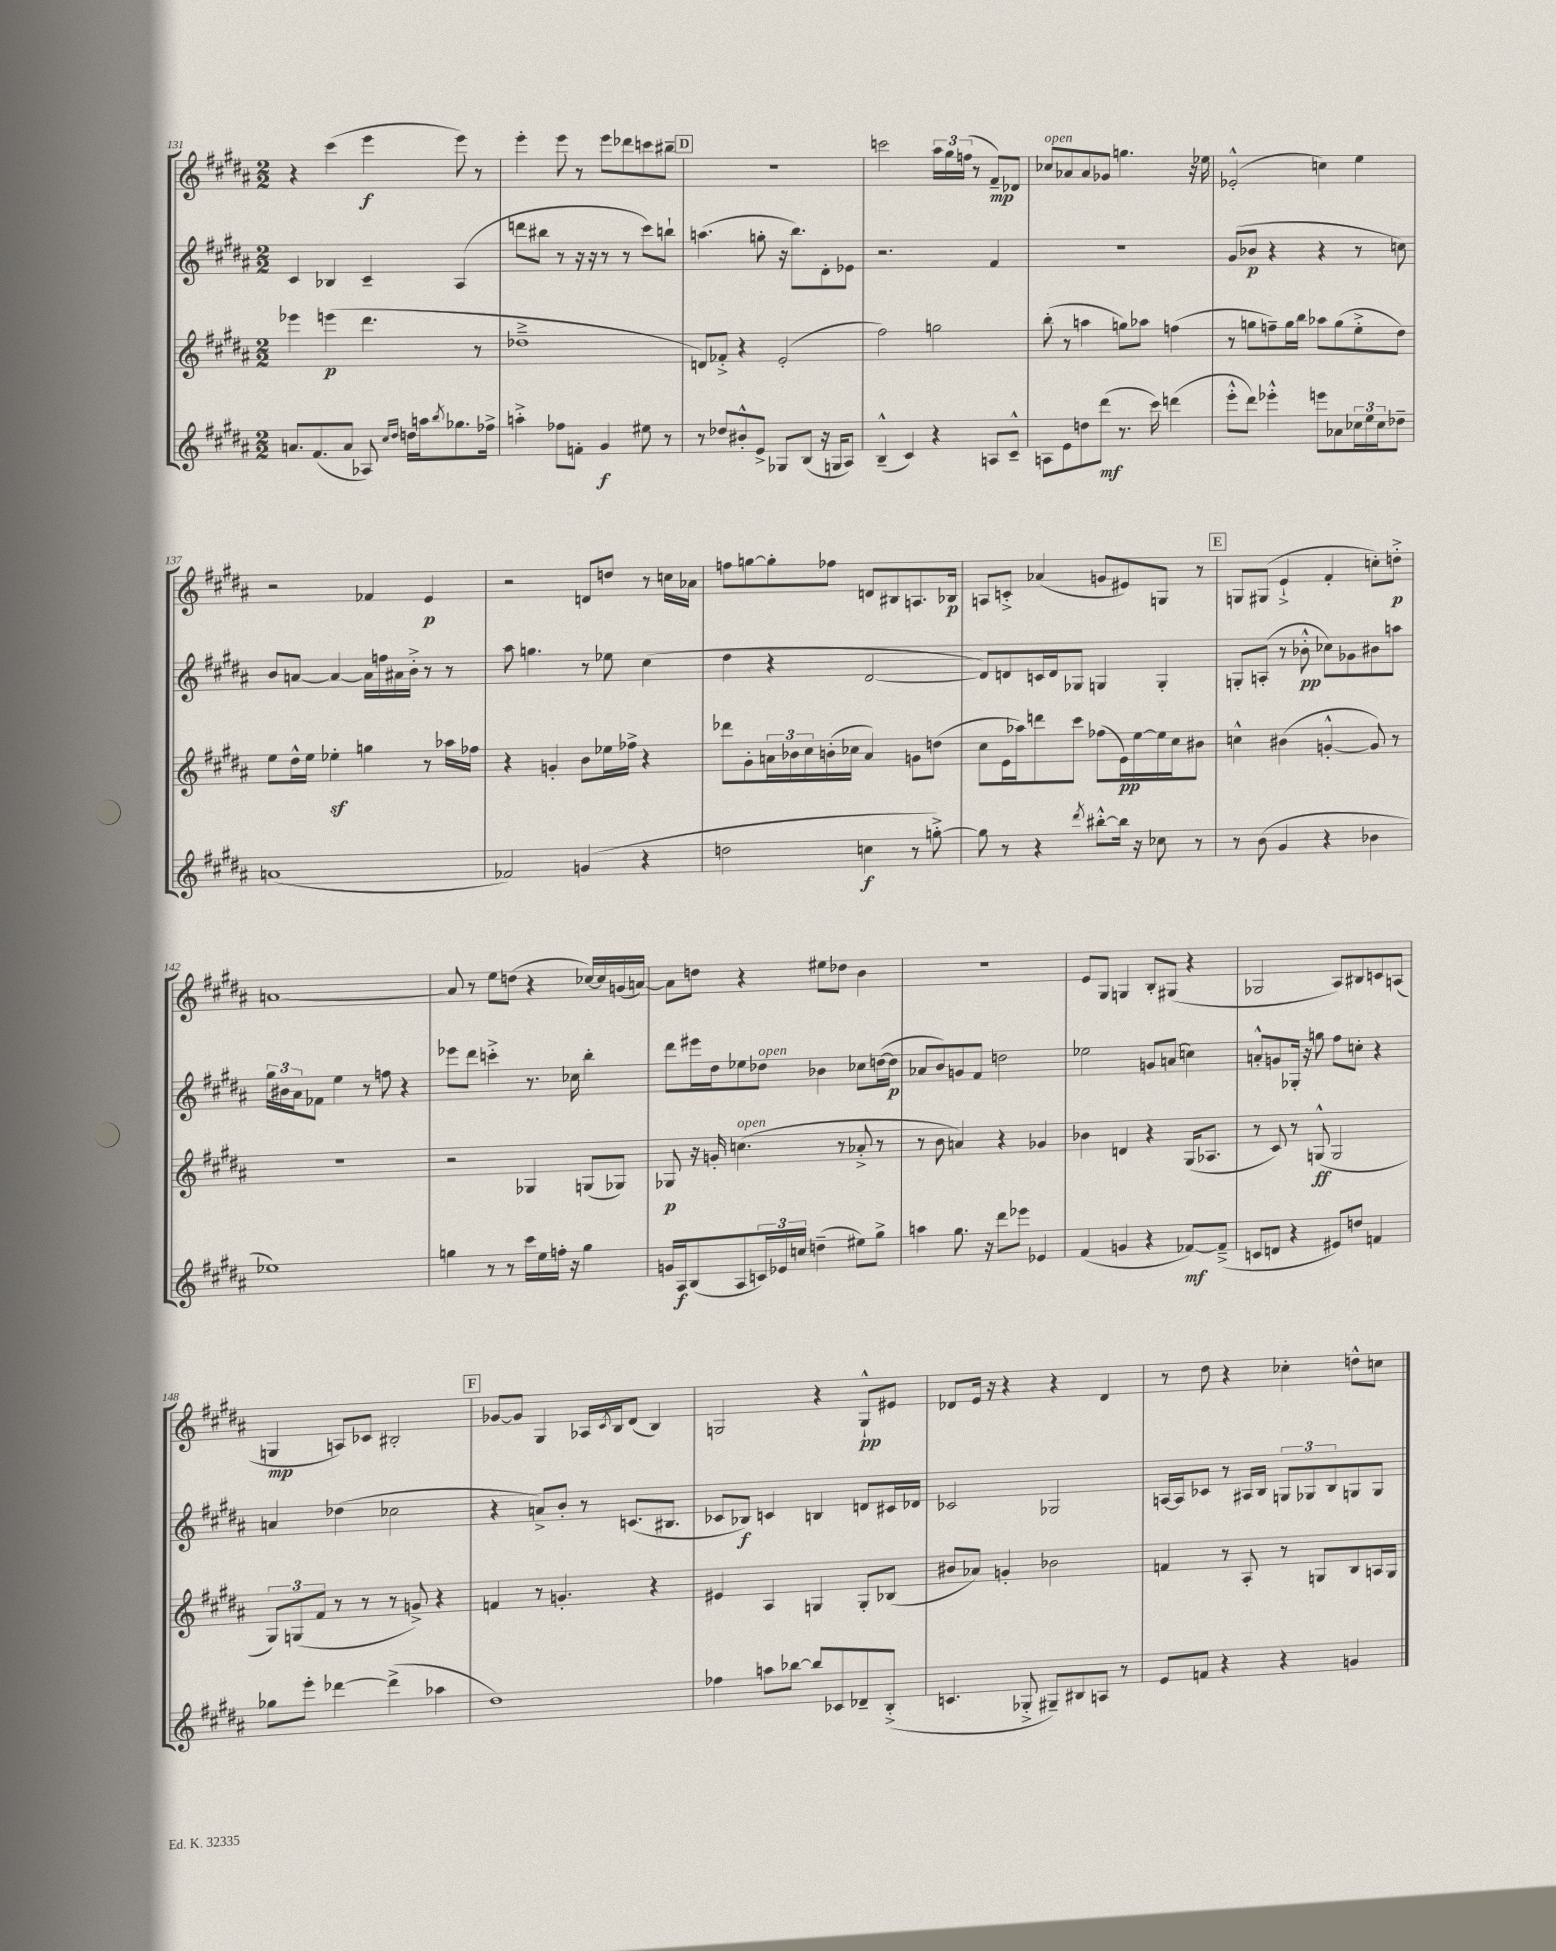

**kern	**dynam	**kern	**dynam	**kern	**dynam	**kern	**dynam
*part4	*part4	*part3	*part3	*part2	*part2	*part1	*part1
*staff4	*staff4	*staff3	*staff3	*staff2	*staff2	*staff1	*staff1
*clefG2	*	*clefG2	*	*clefG2	*	*clefG2	*
*k[f#c#g#d#a#]	*	*k[f#c#g#d#a#]	*	*k[f#c#g#d#a#]	*	*k[f#c#g#d#a#]	*
*M2/2	*	*M2/2	*	*M2/2	*	*M2/2	*
=131	=131	=131	=131	=131	=131	=131	=131
8.an/L	.	4eee-X\	.	4c#/	.	4r	.
(8.f#/	.	.	.	.	.	.	.
.	.	(4eeen\	p	4B-X/	.	(4ccc#\	.
8a/J	.	.	.	.	.	.	.
8A-X/)	.	4.ddd#\	.	4c#~/	.	4eee\	f
16qqcc#/LL	.	.	.	.	.	.	.
16qqdd#/JJ	.	.	.	.	.	.	.
16ddn\LL	.	.	.	.	.	.	.
16aan\J	.	.	.	.	.	.	.
8qbb/	.	.	.	.	.	.	.
8.gg-X\	.	.	.	(4A#/	.	8eee\)	.
.	.	8r	.	.	.	8r	.
16ff-X^\Jk	.	.	.	.	.	.	.
=132	=132	=132	=132	=132	=132	=132	=132
4aan'^\	.	1dd-X~^	.	8dddn\L	.	4eee'\	.
.	.	.	.	8bb#X\J	.	.	.
8ff-X\L	.	.	.	8r	.	8eee\	.
8fn'\J	.	.	.	16r	.	8r	.
.	.	.	.	16r	.	.	.
4g#/	f	.	.	8r	.	8eee\L	.
.	.	.	.	8r	.	8ddd-X\	.
8ee#X\	.	.	.	8ccc#\L)	.	8cccn\	.
8r	.	.	.	8bbn`\J	.	8bb#X~\J	.
!!LO:REH:place=s1:t=D
=133	=133	=133	=133	=133	=133	=133	=133
8r	.	8dn/L)	.	(4.aan\	.	1r	.
8dd-X/L	.	8f-X'^/J	.	.	.	.	.
8b#X'^^/	.	4r	.	.	.	.	.
8e^/J	.	.	.	8ggn'\	.	.	.
8G-X/L	.	(2e'/	.	16r	.	.	.
.	.	.	.	8.bb\L)	.	.	.
(8B/J	.	.	.	.	.	.	.
16r	.	.	.	8d#'\	.	.	.
16Gn/KL	.	.	.	.	.	.	.
8A#/J)	.	.	.	8e-X\J	.	.	.
=134	=134	=134	=134	=134	=134	=134	=134
(4B~^^/	.	2ff#\)	.	2.r	.	2cccn\	.
4c#/)	.	.	.	.	.	.	.
4r	.	2ggn\	.	.	.	24aa#\LL	.
.	.	.	.	.	.	24gg#\	.
.	.	.	.	.	.	(24ffn\JJ	.
.	.	.	.	.	.	8r	.
8An/L	.	.	.	4f#/	.	8f#~/L)	mp
8c#~^^/J	.	.	.	.	.	8d-X/J	.
=135	=135	=135	=135	=135	=135	=135	=135
!	!	!	!	!	!	!LO:TX:a:i:t=open	!
8An\L	.	(8bb'\	.	1r	.	8cc-X/L	.
8e\	.	8r	.	.	.	8a-X/	.
8ddn\	.	4aan\	.	.	.	8a-/	.
(8ddd#\J	mf	.	.	.	.	8g-X/J	.
8.r	.	8ggn\L)	.	.	.	4.ggn\	.
.	.	8aa-X\J	.	.	.	.	.
16ccc#\)	.	.	.	.	.	.	.
(4dddn\	.	(4ffn\	.	.	.	.	.
.	.	.	.	.	.	16r	.
.	.	.	.	.	.	16ee-X\	.
=136	=136	=136	=136	=136	=136	=136	=136
8eee'^^\L	.	8r	.	(8g#/L	.	(2e-X'^^/	.
8ddd#\J)	.	8ggn\L	.	8b-X/J	p	.	.
4eee-X'^^\	.	8ffn~\)	.	4r	.	.	.
.	.	16gg\L	.	.	.	.	.
.	.	16bb\JJ	.	.	.	.	.
8eeen\L	.	8aa-X\L	.	4r	.	4ccn\)	.
8a-X\	.	(8gg\	.	.	.	.	.
24cc-X\L	.	8ee'^\	.	8r	.	4ee\	.
24ee\	.	.	.	.	.	.	.
24cc-\J	.	.	.	.	.	.	.
8dd-X~\J	.	8dd#\J)	.	8ccn\)	.	.	.
!!LO:LB:g=z
=137	=137	=137	=137	=137	=137	=137	=137
(1an	.	8ee\L	.	8b/L	.	2r	.
.	.	16dd#^^\L	.	[8an/J	.	.	.
.	.	16ee\JJ	.	.	.	.	.
.	.	4ee-Xz'\	.	4a/_	.	.	.
.	.	4ggn\	.	16a\LL]	.	4f-X/	.
.	.	.	.	16ffn\	.	.	.
.	.	.	.	16a#X\	.	.	.
.	.	.	.	16b'^\JJ	.	.	.
.	.	8r	.	8r	.	4e/	p
.	.	16aa-X\LL	.	8r	.	.	.
.	.	16ff-X\JJ	.	.	.	.	.
=138	=138	=138	=138	=138	=138	=138	=138
2f-X/)	.	4r	.	8aa#\	.	2r	.
.	.	.	.	4.ggn\	.	.	.
.	.	4gn'/	.	.	.	.	.
(4gn/	.	8b\L	.	8r	.	8dn/L	.
.	.	16ee-X\L	.	8ee-X\	.	8ddn/J	.
.	.	16ff-X^\JJ	.	.	.	.	.
4r	.	4r	.	(4cc#\	.	8r	.
.	.	.	.	.	.	16ccn\LL	.
.	.	.	.	.	.	16a-X\JJ	.
=139	=139	=139	=139	=139	=139	=139	=139
2ddn\	.	8ddd-X\L	.	4dd#\	.	8ffn\L	.
.	.	8g#'\	.	.	.	[8ggn\	.
.	.	24an\L	.	4r	.	8gg'\]	.
.	.	24b-X\	.	.	.	.	.
.	.	24cc#\	.	.	.	.	.
.	.	(16bn'\	.	.	.	8ff-X\J	.
.	.	16cc-X\JJ	.	.	.	.	.
4ccn\	f	4a/)	.	[2d#/	.	8dn/L	.
.	.	.	.	.	.	8B#X/	.
8r	.	8gn\L	.	.	.	8.An/	.
[8ggn'^\)	.	(8ddn\J	.	.	.	.	.
.	.	.	.	.	.	16B-X/Jk	p
=140	=140	=140	=140	=140	=140	=140	=140
8gg\]	.	8cc#\L	.	8d#/L])	.	8An/L	.
8r	.	16e\L	.	8dn/	.	8cn'^/J	.
.	.	16aa-X\J)	.	.	.	.	.
4r	.	8dddn\	.	16cn/L	.	(4a-X/	.
.	.	.	.	16d/J	.	.	.
.	.	8ccc#\J	.	8G-X/J	.	.	.
8qddd#/	.	.	.	.	.	.	.
[8bb#X'^^\L	.	(8ff-X\L	.	4Gn/	.	8gn/L	.
16bb#\Jk]	.	16e\L)	pp	.	.	8e#X/)	.
16r	.	[16ee\	.	.	.	.	.
8cc-X\	.	16ee\]	.	4G'/	.	8Gn/J	.
.	.	16cc#\J	.	.	.	.	.
8r	.	8b#X\J	.	.	.	8r	.
!!LO:REH:place=s1:t=E
=141	=141	=141	=141	=141	=141	=141	=141
8r	.	4ccn^^\	.	8Gn'/L	.	8Gn/L	.
(8b\	.	.	.	(8An'/J	.	(8G#X/J	.
4g#/	.	(4b#X\	.	8r	.	4e`^/	.
.	.	.	.	8b-X'^^\	pp	.	.
4r	.	[4gn'^^/	.	8cc-X\L)	.	4f#'/	.
.	.	.	.	8g-X\	.	.	.
4b-X\	.	8g/])	.	8b#X\	.	8ccn'\L)	.
.	.	8r	.	8aan\J	.	8ddn'^\J	p
!!LO:LB:g=z
=142	=142	=142	=142	=142	=142	=142	=142
1ee-X)	.	1r	.	24gg#\LL	.	[1an	.
.	.	.	.	24b#X\	.	.	.
.	.	.	.	24a#\J	.	.	.
.	.	.	.	8f-X\J	.	.	.
.	.	.	.	4ee\	.	.	.
.	.	.	.	8r	.	.	.
.	.	.	.	8ffn\	.	.	.
.	.	.	.	4r	.	.	.
=143	=143	=143	=143	=143	=143	=143	=143
4ggn\	.	2r	.	8eee-X\L	.	8a/]	.
.	.	.	.	8ddd#\J	.	8r	.
8r	.	.	.	4cccn'^\	.	8ee\L	.
8r	.	.	.	.	.	(8ddn\J	.
16ccc#\LL	.	4G-X/	.	8.r	.	4r	.
16ee\	.	.	.	.	.	.	.
16ffn'\JJ	.	.	.	.	.	.	.
16r	.	.	.	16cc-X\	.	.	.
4gg\	.	(8Gn/L	.	4bb'\	.	[16cc-X/LL)	.
.	.	.	.	.	.	16cc-/]	.
.	.	8G-X/J)	.	.	.	(16gn/	.
.	.	.	.	.	.	[16an/JJ)	.
=144	=144	=144	=144	=144	=144	=144	=144
16gn/LL	.	8G-X/	p	8ddd#\L	.	8a\L]	.
16A#/J	f	.	.	.	.	.	.
(8B/	.	16r	.	16eee#X\L	.	8ddn\J	.
.	.	16gn'/	.	16dd#\J	.	.	.
!	!	!LO:TX:a:i:t=open	!	!	!	!	!
8A#/	.	(4.ccn\	.	8ee-X\	.	4r	.
!	!	!	!	!LO:TX:a:i:t=open	!	!	!
24cn/L)	.	.	.	8dd-X\J	.	.	.
24e-X/	.	.	.	.	.	.	.
24ccn/JJ	.	.	.	.	.	.	.
(4ddn~\	.	.	.	4b-X\	.	8ee#X\L	.
.	.	8r	.	.	.	8dd-X\J	.
8ee#X\L)	.	8a-X'^/	.	8cc-X\L	.	4b\	.
8gg#^\J	.	8r	.	([16ddn\L	.	.	.
.	.	.	.	16dd\JJ]	p	.	.
=145	=145	=145	=145	=145	=145	=145	=145
4aan\	.	8r	.	8a-X/L	.	1r	.
.	.	8b\	.	8b/)	.	.	.
8.gg#\	.	4an/)	.	8gn/	.	.	.
.	.	.	.	8f#/J	.	.	.
16r	.	.	.	.	.	.	.
8ddd#\L	.	4r	.	2ddn\	.	.	.
8eee-X\J	.	.	.	.	.	.	.
4e-X/	.	4g-X/	.	.	.	.	.
=146	=146	=146	=146	=146	=146	=146	=146
(4f#/	.	4b-X\	.	2ee-X\	.	8e/L	.
.	.	.	.	.	.	8G#/J	.
4gn/	.	4dn/	.	.	.	4Gn/	.
4r	.	4r	.	8gn/L	.	8B'/L	.
.	.	.	.	(8an/J	.	(8G#X/J	.
[8f-X/L)	mf	(16G#/KL	.	4ccn\)	.	4r	.
.	.	8.A-X/J	.	.	.	.	.
(8f-~^/J]	.	.	.	.	.	.	.
=147	=147	=147	=147	=147	=147	=147	=147
8cn/L	.	8r	.	8an'^^/L	.	2G-X/	.
8dn/J	.	8c#/)	.	8gn/	.	.	.
4r	.	8r	.	16G-X'/Jk	.	.	.
.	.	.	.	16r	.	.	.
.	.	(8Gn^^/	ff	8ggn\	.	.	.
8e#X/L)	.	2G/	.	8ff#\L	.	8A#/L)	.
8ddn/J	.	.	.	8ccn'\J	.	8B#X/	.
4fn/	.	.	.	4r	.	8cn/	.
.	.	.	.	.	.	(8An/J	.
!!LO:LB:g=z
=148	=148	=148	=148	=148	=148	=148	=148
8gg-X\L	.	12G#/L)	.	4an/	.	4Gn/	mp
.	.	(12Gn/	.	.	.	.	.
8eee'\J	.	.	.	.	.	.	.
.	.	12f#/J	.	.	.	.	.
[4ddd-X\	.	8r	.	(4dd-X\	.	8An/L)	.
.	.	8r	.	.	.	8c-X/J	.
(4ddd-^\]	.	8r	.	2cc-X\	.	2B#X'/	.
.	.	8gn^/)	.	.	.	.	.
4aa-X\	.	4r	.	.	.	.	.
!!LO:REH:place=s1:t=F
=149	=149	=149	=149	=149	=149	=149	=149
1dd#)	.	4fn/	.	4r	.	[8g-X/L	.
.	.	.	.	.	.	8g-/J]	.
.	.	8r	.	8an^/L)	.	4G#/	.
.	.	4.gn'/	.	8b'/J	.	.	.
.	.	.	.	8r	.	16A-X/LL	.
.	.	.	.	.	.	8qc#/	.
.	.	.	.	.	.	16B/J	.
.	.	.	.	(8.cn/L	.	(8d#/J	.
.	.	4r	.	.	.	4B/)	.
.	.	.	.	8.B#X/J	.	.	.
=150	=150	=150	=150	=150	=150	=150	=150
4ff-X\	.	4e#X/	.	8c-X/L	.	2Gn/	.
.	.	.	.	8B-X/J)	f	.	.
8aan\L	.	4A#/	.	4cn/	.	.	.
[8bb-X\J	.	.	.	.	.	.	.
8bb-/L]	.	4Gn/	.	4Bn/	.	4r	.
8c-X/	.	.	.	.	.	.	.
8d-X~/	.	8G'/L	.	8dn/L	.	8G`^^/L	pp
(8B'^/J	.	(8B-X/J	.	16c#X/L	.	8e#X/J	.
.	.	.	.	16d-X/JJ	.	.	.
=151	=151	=151	=151	=151	=151	=151	=151
4.cn/	.	8b#X/L	.	2c-X/	.	8d-X/L	.
.	.	8a-X/J)	.	.	.	16e/Jk	.
.	.	.	.	.	.	16r	.
.	.	4gn'/	.	.	.	4r	.
8G-X'^/	.	.	.	.	.	.	.
8G#X~/L)	.	2b-X\	.	2G-X/	.	4r	.
8B#X/	.	.	.	.	.	.	.
8An/J	.	.	.	.	.	4d-/	.
8r	.	.	.	.	.	.	.
=152	=152	=152	=152	=152	=152	=152	=152
8e/L	.	4fn/	.	[16An/LL	.	8r	.
.	.	.	.	16A/J]	.	.	.
8fn/J	.	.	.	8c-X/J	.	8dd#\	.
4r	.	8r	.	8r	.	4r	.
.	.	8A#'/	.	16A#X/LL	.	.	.
.	.	.	.	16B/JJ	.	.	.
4r	.	8r	.	12Gn/L	.	4cc-X'\	.
.	.	.	.	12G-X/	.	.	.
.	.	8Gn/L	.	.	.	.	.
.	.	.	.	12B/	.	.	.
4gn/	.	8B/	.	8Gn/	.	8ddn^^\L	.
.	.	16An/L	.	8G/J	.	8ccn\J	.
.	.	16G/JJ	.	.	.	.	.
==	==	==	==	==	==	==	==
*-	*-	*-	*-	*-	*-	*-	*-
